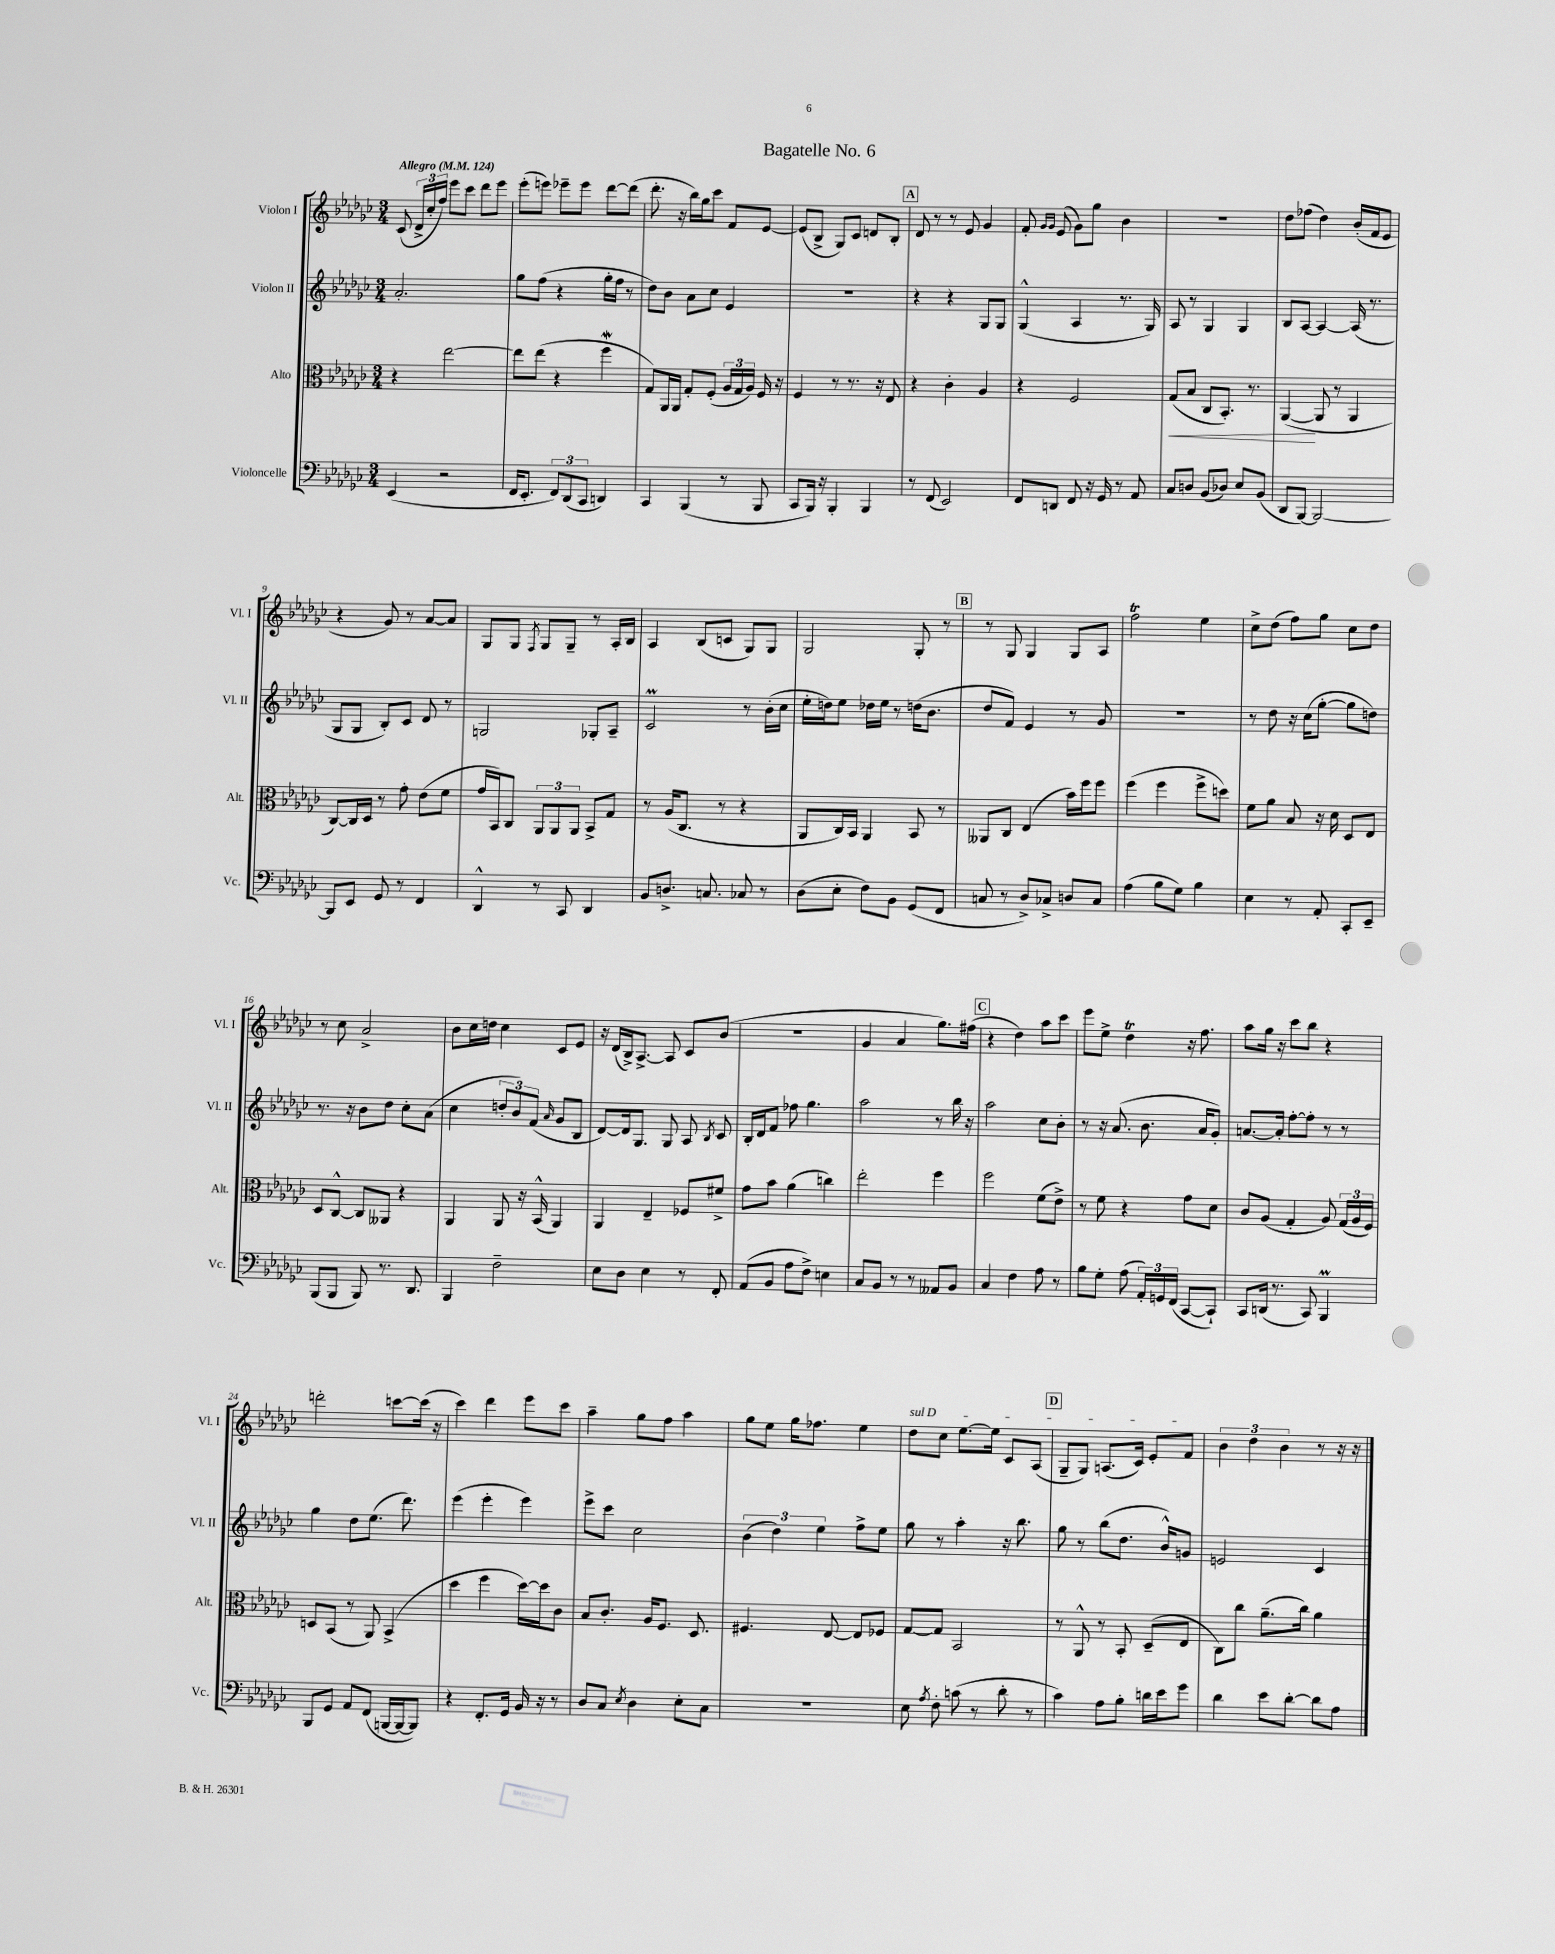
\header { title = "Bagatelle No. 6" }
<<
\new StaffGroup <<
\new Staff = "s0" \with { instrumentName = "Violon I" shortInstrumentName = "Vl. I" } {
    \clef treble \key ges \major \numericTimeSignature \time 3/4 \tempo "Allegro" 4 = 124
    \autoBeamOff ces'8( \tuplet 3/2 { des'16[-> ces''16-. f''16]) } ees'''8[ ces'''8] des'''8[ ees'''8] |
    ees'''8[-.( e'''8]) ees'''8[-- ees'''8] des'''8[~ des'''8]( |
    des'''8.-. r16 bes''16[) ges''16 ces'''8] f'8[ ees'8]~ |
    ees'8[( bes8]-> ges8[) ces'8] d'8[ bes8]-. |
    \mark \markup { \box "A" } des'8 r8 r8 ees'8 ges'4 |
    f'8-. \grace { ges'16[ ges'16] } ees'8( ges'8[) ges''8] bes'4 |
    R2. |
    des''8[ fes''8]( des''4) bes'16[-.( f'16 ees'8] |
    r4 ges'8) r8 aes'8[~ aes'8] |
    ges8[ ges8] \acciaccatura { f8 } ges8[ ges8]-- r8 aes16[-. bes16] |
    aes4 bes8[( c'8] ges8[) ges8] |
    ges2 ges8-. r8 |
    \mark \markup { \box "B" } r8 ges8 ges4 ges8[ aes8] |
    f''2\trill ees''4 |
    ces''8[-> des''8]( f''8[) ges''8] ces''8[ des''8] |
    r8 ces''8 aes'2-> |
    bes'8[ ces''16 d''16] ces''4 ces'8[ ees'8] |
    r16 des'16[( bes16->) aes8.]~-> aes8 ces'8[ bes'8]( |
    R2. |
    ges'4 aes'4 ges''8.[) fis''16]( |
    \mark \markup { \box "C" } r4 des''4) aes''8[ ces'''8] |
    ees'''8[ ees''8]-> des''4\trill r16 f''8. |
    aes''8[ ges''16] r16 ces'''8[ bes''8] r4 |
    d'''2-. c'''8[~ c'''16]( r16 |
    ces'''4) des'''4 ees'''8[ ces'''8] |
    aes''4-- ges''8[ f''8] aes''4 |
    ges''8[ ees''8] ges''16[ fes''8.] ees''4 |
    \once \override TextSpanner.bound-details.left.text = \markup { \italic "sul D" } des''8[\startTextSpan ces''8] ees''8.[~ ees''16] ces'8[ aes8]( |
    \mark \markup { \box "D" } ges8[-- ges8]) a8.[( ces'16]) ees'8[-. f'8]\stopTextSpan |
    \tuplet 3/2 { bes'4 des''4 bes'4 } r8 r16 r16 \bar "|." |
}
\new Staff = "s1" \with { instrumentName = "Violon II" shortInstrumentName = "Vl. II" } {
    \clef treble \key ges \major \numericTimeSignature \time 3/4
    \autoBeamOff aes'2.-. |
    ges''8[ f''8]( r4 ges''16[-. f''16] r8 |
    des''8[) bes'8] aes'8[ ces''8] ees'4 |
    R2. |
    \mark \markup { \box "A" } r4 r4 ges8[ ges8] |
    ges4-^( aes4 r8. ges16) |
    aes8 r8 ges4 ges4 |
    bes8[ aes8]~ aes4~ aes16( r8. |
    ges8[ ges8] bes8[-.) ces'8] des'8 r8 |
    g2 ges8[-. aes8]-- |
    ces'2\prall r8 bes'16[-.( ces''16] |
    ees''16[-. d''16) ees''8] des''16[ ees''16] r8 d''16[( bes'8.] |
    \mark \markup { \box "B" } des''8[ f'8]) ees'4 r8 ges'8 |
    R2. |
    r8 des''8 r16 ces''16[( ges''8]~-. ges''8[ d''8]) |
    r8. r16 bes'8[ des''8] ces''8[-. aes'8]( |
    ces''4 \tuplet 3/2 { d''8[-. bes'8) f'8]( } \grace { aes'16 } ges'8[ bes8] |
    des'8[~) des'16 ges8.] ges8 aes8 \acciaccatura { bes8 } ces'8 |
    bes16[-. des'16 f'8] fes''8 ges''4. |
    aes''2 r8 bes''16 r16 |
    \mark \markup { \box "C" } aes''2 ces''8[ bes'8]-. |
    r8 r16 aes'8.( bes'8. aes'16[ ges'8]-.) |
    a'8.[~ a'16]-. f''8[~-. f''8]-. r8 r8 |
    ges''4 des''8[ ees''8.]( des'''8.) |
    ees'''4( ees'''4-. ees'''4) |
    ees'''8[-> ces'''8] ces''2 |
    \tuplet 3/2 { bes'4( des''4) ees''4 } f''8[-> ees''8] |
    ges''8 r8 aes''4-. r16 bes''8. |
    \mark \markup { \box "D" } ges''8 r8 bes''8[( des''8.] bes'16[-^) g'8] |
    e'2 ces'4 \bar "|." |
}
\new Staff = "s2" \with { instrumentName = "Alto" shortInstrumentName = "Alt." } {
    \clef alto \key ges \major \numericTimeSignature \time 3/4
    \autoBeamOff r4 ees''2~ |
    ees''8[ ees''8]( r4 f''4\mordent |
    ges8[) aes,16 aes,16] ges8[-. f8]-.( \tuplet 3/2 { aes16[ ges16 aes16]) } f16 r16 |
    f4 r8 r8. r16 ees8 |
    \mark \markup { \box "A" } r4 ces'4-. aes4 |
    r4 f2 |
    ges8[\<( bes8] ces8[ bes,8.]-.) r8. |
    aes,4~\!( aes,8 r8 aes,4 |
    ces8[~) ces16 des16] r8 ges'8-. ees'8[( f'8] |
    ges'16[ bes,16) ces8] \tuplet 3/2 { aes,8[ aes,8 aes,8] } bes,8[-> ges8] |
    r8 aes16[( ces8.] r8 r4 |
    aes,8[ ces16) bes,16] aes,4 bes,8 r8 |
    \mark \markup { \box "B" } aeses,8[ ces8] ees4( bes'16[) f''16 f''8] |
    f''4( f''4 f''8[-> d''8]) |
    f'8[ aes'8] bes8 r16 des'16 des8[ ees8] |
    des8[ ces8]~-^ ces8[ aeses,8] r4 |
    aes,4 aes,8 r16 bes,16-^( aes,4) |
    aes,4 ees4-- fes8[ fis'8]-> |
    ges'8[ bes'8] aes'4( c''4) |
    ees''2-. f''4 |
    \mark \markup { \box "C" } f''2 f'8[( ees'8]->) |
    r8 f'8 r4 ges'8[ des'8] |
    ces'8[ aes8]( ges4-. aes8) \tuplet 3/2 { ges16[( aes16 f16]) } |
    d8[ bes,8]( r8 aes,8) bes,4->( |
    des''4 f''4 des''16[~) des''16 ces'8] |
    bes8[ ces'8.]-. aes16[ f8.] des8. |
    fis4. ees8~ ees8[ fes8] |
    ges8[~ ges8] bes,2 |
    \mark \markup { \box "D" } r8 aes,8-^ r8 bes,8-. des8[--( ees8] |
    ces8[) ces''8] aes'8.[--( ces''16]) aes'4 \bar "|." |
}
\new Staff = "s3" \with { instrumentName = "Violoncelle" shortInstrumentName = "Vc." } {
    \clef bass \key ges \major \numericTimeSignature \time 3/4
    \autoBeamOff ees,4( r2 |
    f,16[ ees,8.]-. \tuplet 3/2 { f,8[) des,8( ces,8] } d,4) |
    ces,4 bes,,4( r8 bes,,8 |
    ces,8[ bes,,16]) r16 bes,,4-. bes,,4 |
    \mark \markup { \box "A" } r8 f,8( ees,2) |
    f,8[ d,8] f,8 r16 ges,16 r8 aes,8 |
    ces8[ d8] bes,8[( des8]) ees8[ bes,8]( |
    des,8[ bes,,8]~) bes,,2~ |
    bes,,8[ ees,8] ges,8 r8 f,4 |
    des,4-^ r8 ces,8 des,4 |
    bes,8[ d8.]-> c8. ces8 r8 |
    des8[( ees8]-. f8[) bes,8] ges,8[( f,8] |
    \mark \markup { \box "B" } c8 r8 des8[->) ces8]-> d8[ ces8] |
    aes4( bes8[ ges8]) bes4 |
    ees4 r8 aes,8-. ces,8[-. ees,8]-- |
    bes,,8[( bes,,8] bes,,8) r8. des,8. |
    bes,,4 f2-- |
    ees8[ des8] ees4 r8 f,8-. |
    aes,8[( bes,8] aes8[ f8]->) e4 |
    ces8[ bes,8] r8 r8 aeses,8[ bes,8] |
    \mark \markup { \box "C" } ces4 f4 aes8 r8 |
    bes8[ ges8]-. aes8( \tuplet 3/2 { aes,16[-.) g,16 f,16]( } ces,8[~ ces,8]-!) |
    ces,8[ d,16]( r8. ces,8) bes,,4\prall |
    bes,,8[ ges,8] aes,8[ f,8]( b,,16[~ b,,16~ b,,8]) |
    r4 f,8.[-. ges,16] bes,16 r16 r8 |
    des8[ ces8] \acciaccatura { ees8 } des4 ees8[-. ces8] |
    R2. |
    ees8 \acciaccatura { aes8 } f8-. c'8( r8 des'8-. r8 |
    \mark \markup { \box "D" } ces'4) aes8[ bes8]-. d'16[ ees'16 ges'8] |
    des'4 ees'8[ des'8]~-. des'8[ aes8] \bar "|." |
}
>>
>>
